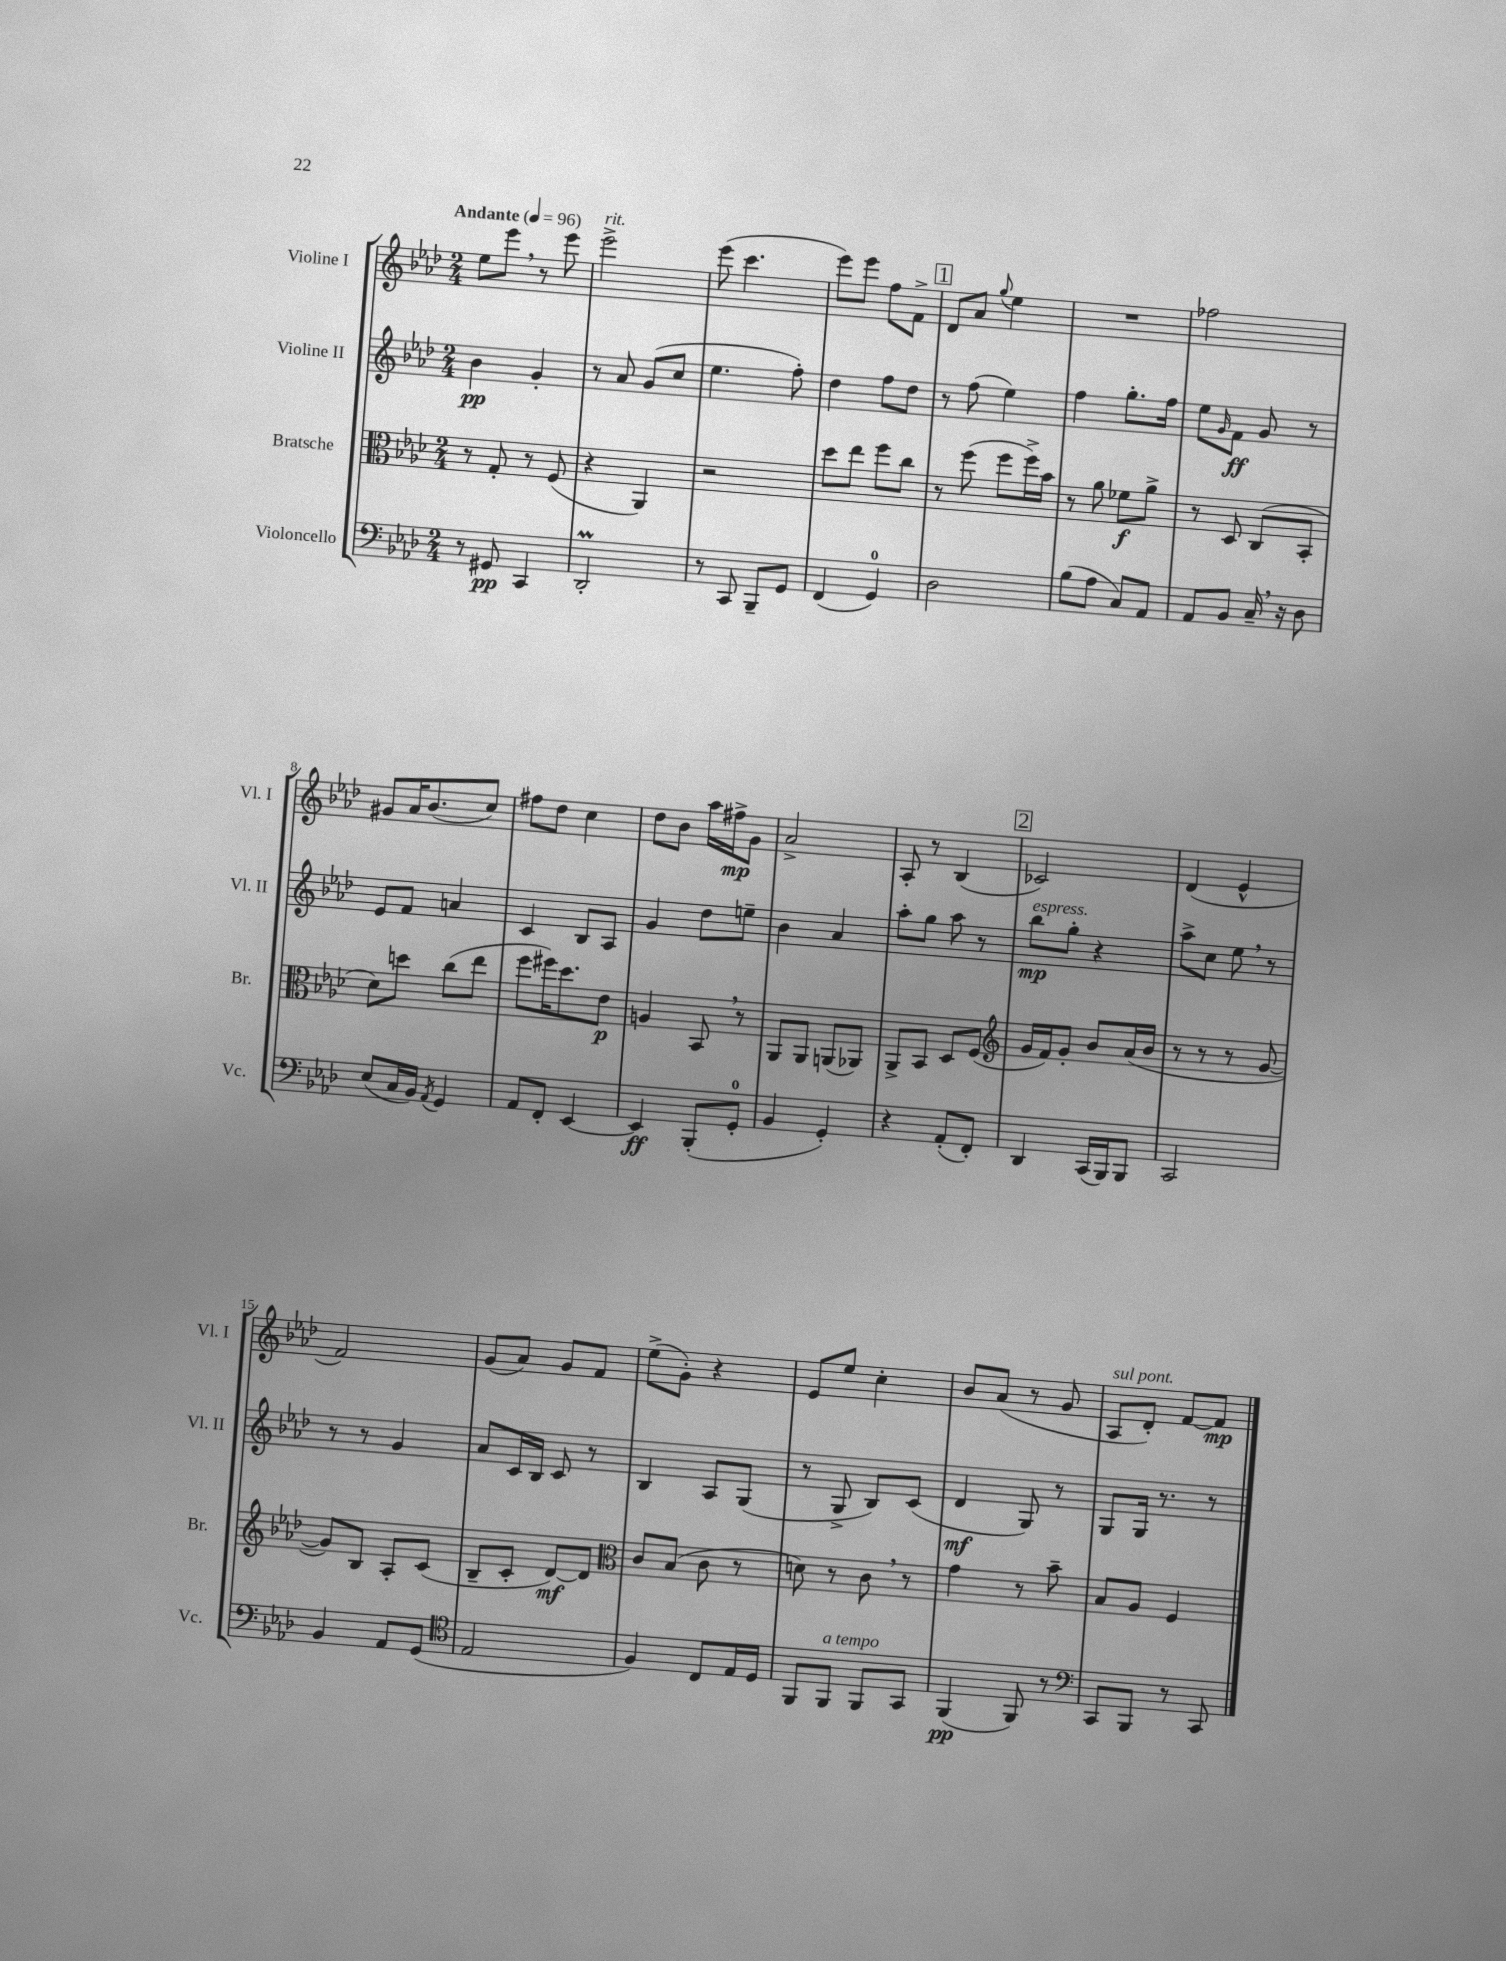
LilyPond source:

<<
\new StaffGroup <<
\new Staff = "s0" \with { instrumentName = "Violine I" shortInstrumentName = "Vl. I" } {
    \clef treble \key aes \major \numericTimeSignature \time 2/4 \tempo "Andante" 4 = 96
    ees''8 ees'''8 \breathe r8 ees'''8 |
    ees'''2->^\markup { \italic "rit." } |
    ees'''8( c'''4. |
    ees'''8) ees'''8 f''8 f'8-> |
    \mark \markup { \box "1" } des'8 aes'8 \appoggiatura { g''8 } ees''4 |
    R2 |
    fes''2 |
    gis'8 aes'16 bes'8.( c''8) |
    fis''8 des''8 c''4 |
    des''8 bes'8 aes''16 fis''16->\mp g'8 |
    aes'2-> |
    aes8-. r8 bes4( |
    \mark \markup { \box "2" } ces'2) |
    des'4( ees'4-^ |
    f'2) |
    g'8( aes'8) g'8 f'8 |
    ees''8->( g'8-.) r4 |
    ees'8 ees''8 c''4-. |
    bes'8 aes'8( r8 g'8 |
    aes8^\markup { \italic "sul pont." } des'8-.) f'8~ f'8\mp \bar "|." |
}
\new Staff = "s1" \with { instrumentName = "Violine II" shortInstrumentName = "Vl. II" } {
    \clef treble \key aes \major \numericTimeSignature \time 2/4
    bes'4\pp g'4-. |
    r8 aes'8 g'8( c''8 |
    ees''4. f''8-.) |
    des''4 f''8 des''8 |
    \mark \markup { \box "1" } r8 f''8( ees''4) |
    f''4 g''8.-. f''16 |
    ees''8 \grace { g'16 } f'8\ff g'8 r8 |
    ees'8 f'8 a'4 |
    c'4 bes8 aes8 |
    g'4 des''8 e''8-- |
    bes'4 aes'4 |
    aes''8-. g''8 aes''8 r8 |
    \mark \markup { \box "2" } bes''8\mp^\markup { \italic "espress." } g''8-. r4 |
    aes''8-> c''8 ees''8 \breathe r8 |
    r8 r8 g'4 |
    aes'8 c'16 bes16 c'8 r8 |
    bes4 aes8 g8( |
    r8 g8-> bes8) c'8( |
    des'4\mf g8) r8 |
    g8 g16 r8. r8 \bar "|." |
}
\new Staff = "s2" \with { instrumentName = "Bratsche" shortInstrumentName = "Br." } {
    \clef alto \key aes \major \numericTimeSignature \time 2/4
    r8 g8-. r8 f8( |
    r4 aes,4) |
    r2 |
    des''8 ees''8 f''8 c''8 |
    \mark \markup { \box "1" } r8 f''8( f''8 f''16->) bes'16 |
    r8 aes'8 fes'8\f aes'8-> |
    r8 des8 c8( bes,8-. |
    des'8) d''8 c''8( ees''8 |
    f''8 fis''16) des''8. ees'8\p |
    a4 bes,8 \breathe r8 |
    aes,8 aes,8 a,8( aes,8) |
    aes,8-> bes,8 des8 f8( |
    \mark \markup { \box "2" } \clef treble g'16 f'16) g'8-. bes'8 aes'16( bes'16 |
    r8 r8 r8 g'8~ |
    g'8) bes8 aes8-. c'8( |
    bes8-- c'8-. des'8~\mf) des'8 |
    \clef alto c'8 bes8( c'8 r8 |
    d'8) r8 c'8 \breathe r8 |
    g'4 r8 bes'8-- |
    bes8 aes8 f4 \bar "|." |
}
\new Staff = "s3" \with { instrumentName = "Violoncello" shortInstrumentName = "Vc." } {
    \clef bass \key aes \major \numericTimeSignature \time 2/4
    r8 gis,8\pp c,4 |
    des,2-.\prall |
    r8 c,8 bes,,8-- g,8 |
    f,4( g,4-0) |
    \mark \markup { \box "1" } des2 |
    bes8( aes8 c8) aes,8 |
    aes,8 bes,8 c16-- \breathe r16 des8 |
    ees8( c16 bes,16) \acciaccatura { aes,8 } g,4 |
    aes,8 f,8-. ees,4~ |
    ees,4\ff bes,,8-.( g,8-0-. |
    bes,4 g,4-.) |
    r4 aes,8-.( f,8-.) |
    \mark \markup { \box "2" } des,4 c,16( bes,,16) bes,,8 |
    c,2 |
    bes,4 aes,8 g,8( |
    \clef tenor ees2 |
    f4) c8 ees16 des16 |
    f,8 f,8^\markup { \italic "a tempo" } f,8 g,8 |
    f,4\pp( f,8) r8 |
    \clef bass c,8 bes,,8 r8 c,8 \bar "|." |
}
>>
>>
